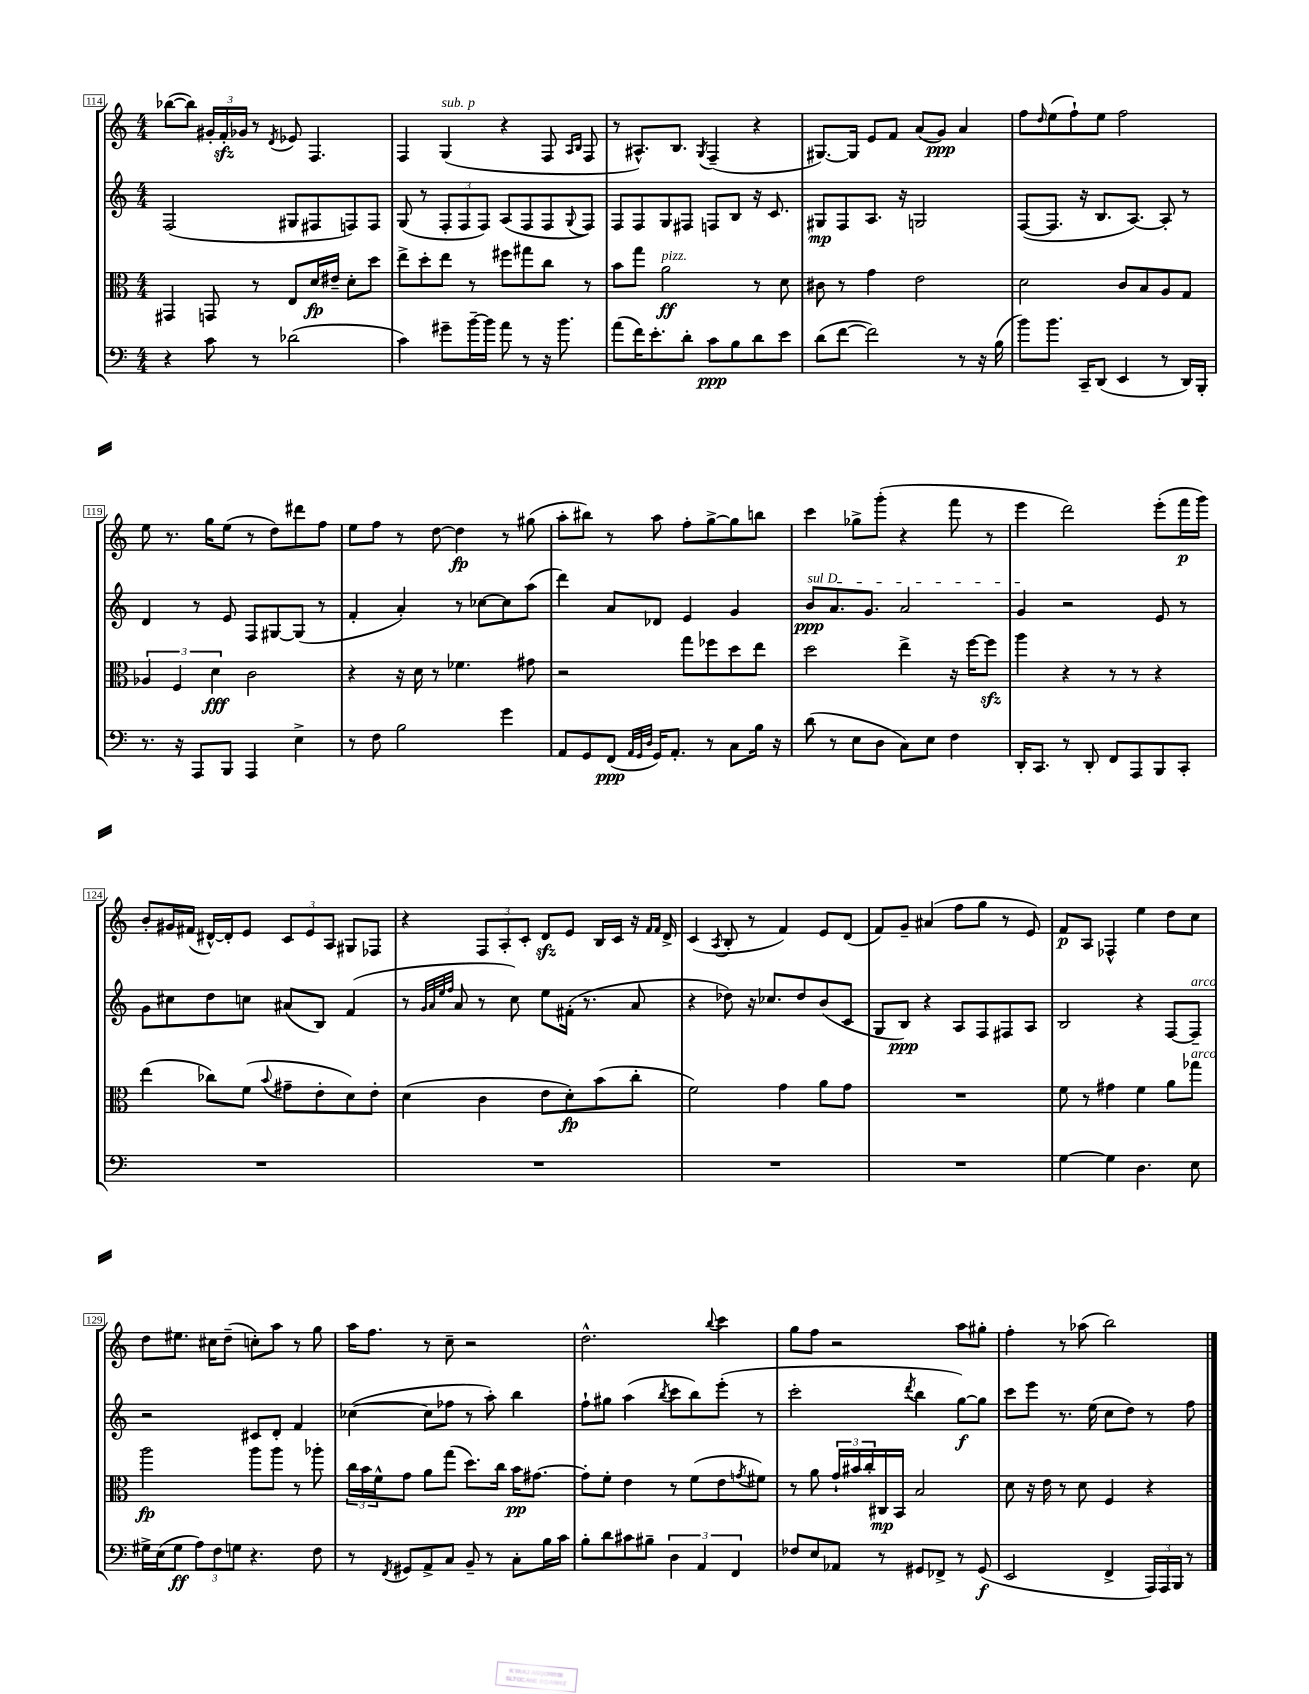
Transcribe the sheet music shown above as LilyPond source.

<<
\new StaffGroup <<
\new Staff = "s0" {
    \clef treble \key c \major \numericTimeSignature \time 4/4
    bes''8~( bes''8) \tuplet 3/2 { gis'16-. f'16-.\sfz ges'16 } r8 \acciaccatura { d'8 } ees'8 f4. |
    f4 g4^\markup { \italic "sub. p" }( r4 f8 \grace { a16 b16 } f8 |
    r8 ais8.-^) b8. \acciaccatura { g8 } f4--( r4 |
    gis8.~) gis16 e'8 f'8 a'8( g'8\ppp) a'4 |
    f''8 \grace { d''16 } e''8( f''8-!) e''8 f''2 |
    e''8 r8. g''16 e''8( r8 d''8) dis'''8 f''8 |
    e''8 f''8 r8 d''8~ d''4\fp r8 gis''8( |
    a''8-. bis''8) r8 a''8 f''8-. g''8~-> g''8 b''8 |
    c'''4 ges''8-> g'''8-.( r4 f'''8 r8 |
    e'''4 d'''2) e'''8-.( f'''16\p g'''16) |
    b'8-. gis'16 fis'16( dis'16~-^) dis'16-. e'8 \tuplet 3/2 { c'8 e'8 a8 } gis8 fes8 |
    r4 \tuplet 3/2 { f8 a8-. c'8-. } d'8\sfz e'8 b16 c'16 r16 \grace { f'16 f'16 } d'16-> |
    c'4( \acciaccatura { a8 } b8-. r8 f'4) e'8 d'8( |
    f'8) g'8-- ais'4( f''8 g''8 r8 e'8) |
    f'8\p a8 fes4-^ e''4 d''8 c''8 |
    d''8 eis''8. cis''16 d''8--( c''8-.) a''8 r8 g''8 |
    a''16 f''8. r8 c''8-- r2 |
    d''2.-^ \appoggiatura { b''8 } c'''4 |
    g''8 f''8 r2 a''8 gis''8-. |
    f''4-. r8 aes''8( b''2) \bar "|." |
}
\new Staff = "s1" {
    \clef treble \key c \major \numericTimeSignature \time 4/4
    f2( gis8 fis8 f8) f8 |
    g8( r8 \tuplet 3/2 { f8-. f8 f8) } a8( f8 f8 \appoggiatura { g8 } f8) |
    f8 f8 g8 fis8 f8 b8 r16 c'8. |
    gis8\mp f8 a8. r16 g2 |
    f8~( f8. r16 b8. a8.~) a8-. r8 |
    d'4 r8 e'8 f8 gis8~ gis8( r8 |
    f'4-. a'4-.) r8 ces''8~ ces''8 a''8( |
    d'''4) a'8 des'8 e'4 g'4 |
    \once \override TextSpanner.bound-details.left.text = \markup { \italic "sul D" } b'8\ppp\startTextSpan a'8. g'8. a'2 |
    g'4\stopTextSpan r2 e'8 r8 |
    g'8 cis''8 d''8 c''8 ais'8( b8) f'4( |
    r8 \grace { g'32 a'32 e''32 f''32 } a'8 r8 c''8) e''8 fis'16-.( r8. a'8 |
    r4 des''8) r16 ces''8. des''8 b'8( c'8 |
    g8 b8\ppp) r4 a8 f8 fis8 a8 |
    b2 r4 f8~ f8--^\markup { \italic "arco" } |
    r2 cis'8 d'8-. f'4 |
    ces''4~( ces''8 fes''8 r8 a''8-.) b''4 |
    f''8-! gis''8 a''4( \acciaccatura { b''8 } c'''8 b''8) e'''8-.( r8 |
    c'''2-. \acciaccatura { d'''8 } b''4 g''8~\f) g''8 |
    c'''8 e'''8 r8. e''16( c''8 d''8) r8 f''8 \bar "|." |
}
\new Staff = "s2" {
    \clef alto \key c \major \numericTimeSignature \time 4/4
    gis,4 g,8 r8 e8 d'16\fp eis'16-- d'8-. d''8 |
    e''8-> d''8-. e''8 r8 fis''8 gis''8 c''8 r8 |
    b'8 g''8 a'2\ff^\markup { \italic "pizz." } r8 d'8 |
    cis'8 r8 g'4 e'2 |
    d'2 c'8 b8 a8 g8 |
    \tuplet 3/2 { aes4 f4 d'4\fff } c'2 |
    r4 r16 d'16 r8 fes'4. gis'8 |
    r2 g''8 fes''8 d''8 e''8 |
    d''2 e''4-> r16 f''16~ f''8\sfz |
    a''4 r4 r8 r8 r4 |
    e''4( ces''8) f'8( \appoggiatura { b'8 } gis'8-- e'8-. d'8) e'8-. |
    d'4( c'4 e'8 d'8-.\fp) b'8( c''8-. |
    f'2) g'4 a'8 g'8 |
    R1 |
    f'8 r8 gis'4 f'4 a'8 ges''8^\markup { \italic "arco" } |
    a''2\fp a''8 a''8 r8 aes''8-. |
    \tuplet 3/2 { c''16 b'16 f'16-^ } g'8 a'8 g''8( d''8.) c''16 b'16\pp gis'8.~ |
    gis'8-. f'8-. e'4 r8 f'8( e'8 \acciaccatura { g'8 } fis'8) |
    r8 a'8 \tuplet 3/2 { g'16-! bis'16 c''16-. } cis16\mp b,16 b2 |
    d'8 r16 e'16 r8 d'8 f4 r4 \bar "|." |
}
\new Staff = "s3" {
    \clef bass \key c \major \numericTimeSignature \time 4/4
    r4 c'8 r8 des'2( |
    c'4) gis'8-- b'16~-- b'16 a'8 r8 r16 b'8. |
    a'8( f'16) e'8.-. d'8-. c'8\ppp b8 d'8 e'8 |
    d'8( f'8~ f'2) r8 r16 b16( |
    b'8) b'8. c,16-- d,8( e,4 r8 d,16) b,,16-. |
    r8. r16 a,,8 b,,8 a,,4 e4-> |
    r8 f8 b2 g'4 |
    a,8 g,8 f,8\ppp( \grace { a,32 g,32 d32 } g,16) a,8.-. r8 c8 b16 r16 |
    d'8( r8 e8 d8 c8) e8 f4 |
    d,16-. c,8. r8 d,8-. f,8 a,,8 b,,8 c,8-. |
    R1 |
    R1 |
    R1 |
    R1 |
    g4~ g4 d4. e8 |
    gis16-> e16( gis8\ff \tuplet 3/2 { a8) f8 g8 } r4. f8 |
    r8 \acciaccatura { f,8 } gis,8 a,8-> c8 b,8-- r8 c8-. b16 c'16 |
    b8-. d'8 cis'8 bis8-- \tuplet 3/2 { d4 a,4 f,4 } |
    fes8 e8 aes,8 r8 gis,8 fes,8-> r8 gis,8\f( |
    e,2 f,4-> \tuplet 3/2 { a,,16) a,,16 b,,16 } r8 \bar "|." |
}
>>
>>
\layout { \context { \Score currentBarNumber = #114 \override BarNumber.stencil = #(make-stencil-boxer 0.1 0.3 ly:text-interface::print) } }
